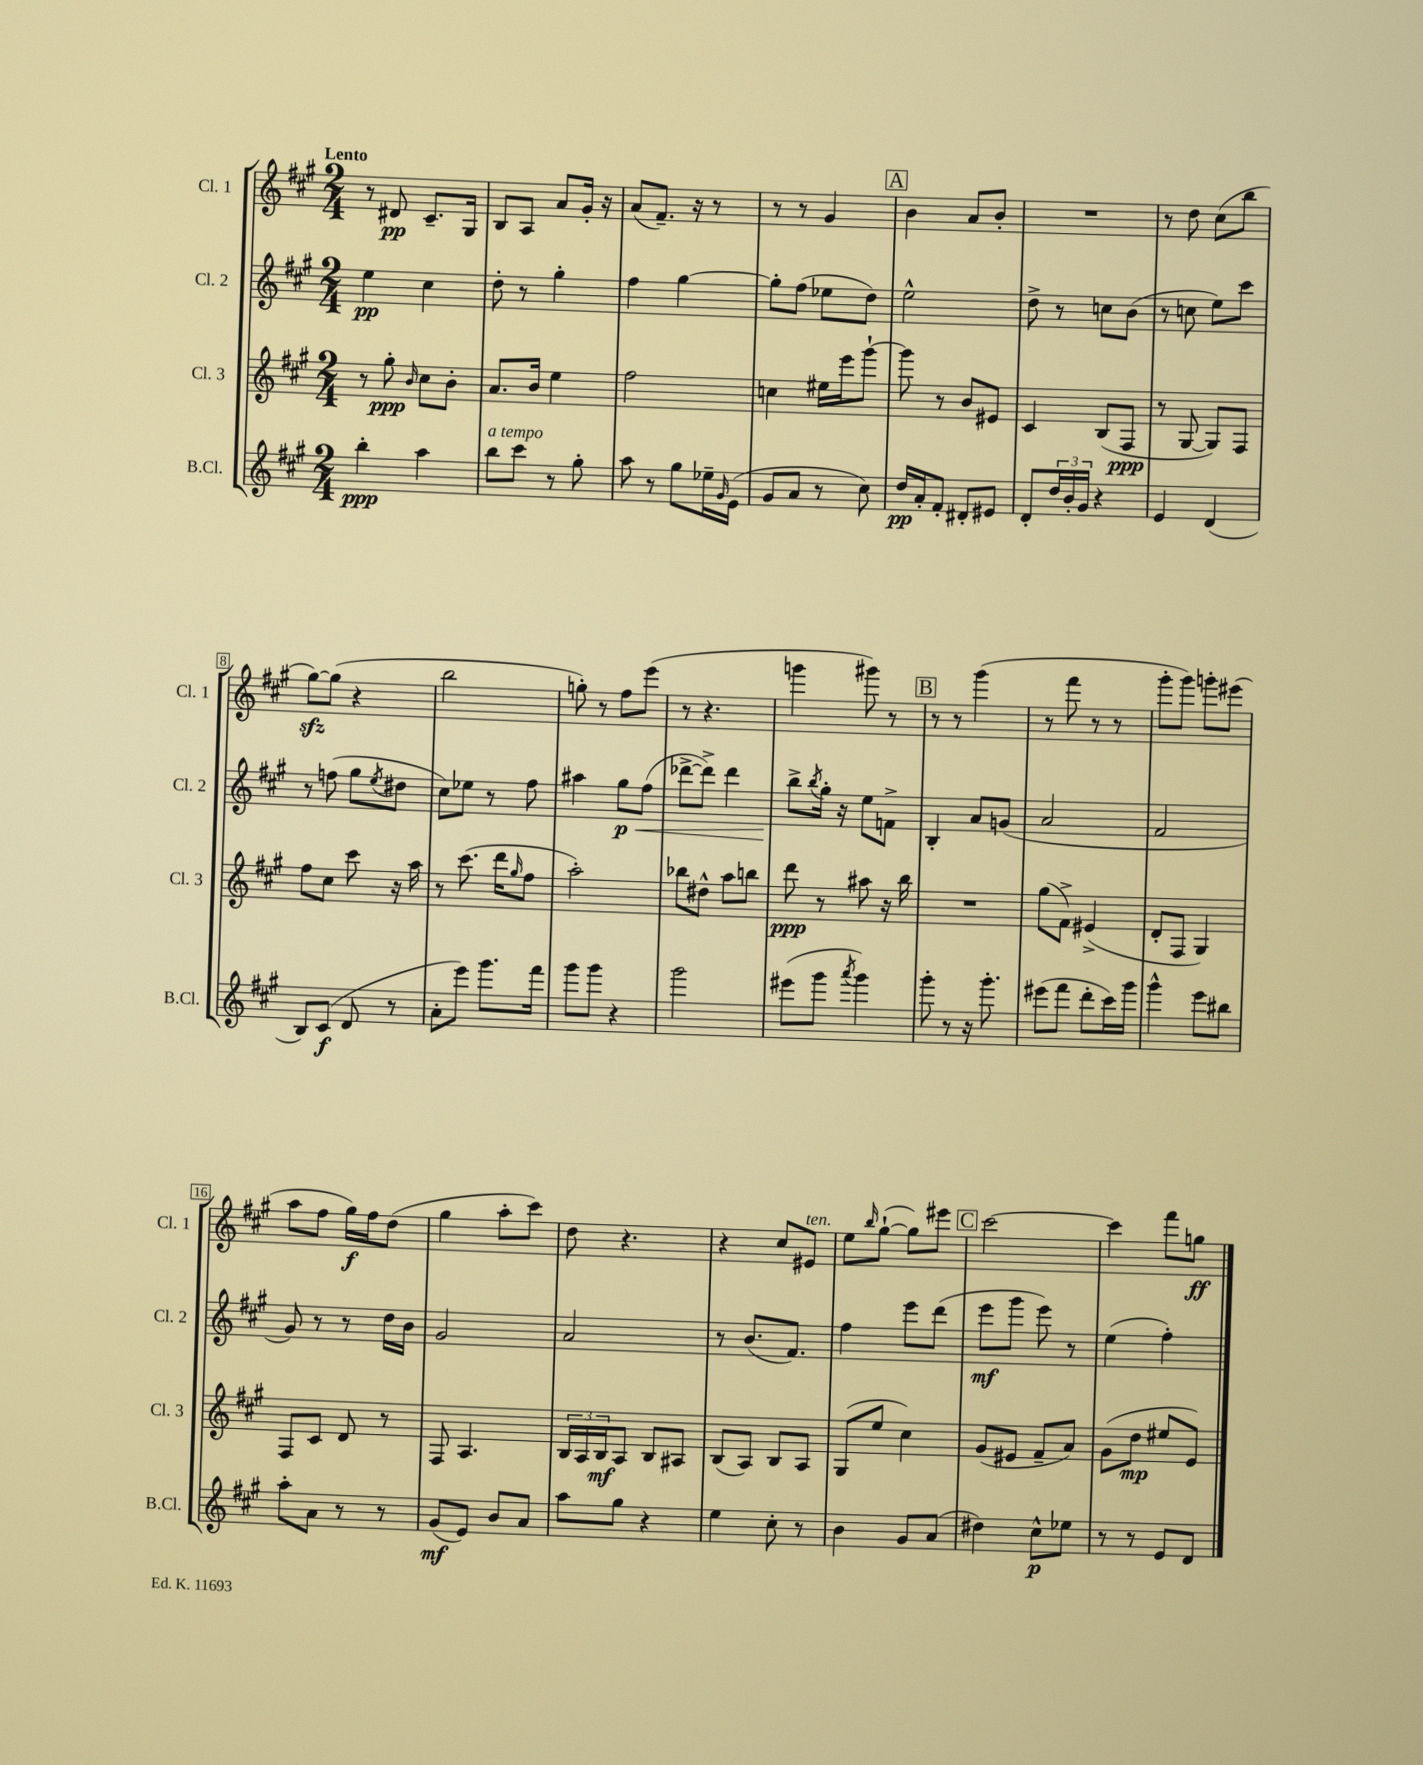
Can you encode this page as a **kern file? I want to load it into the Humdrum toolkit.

**kern	**kern	**kern	**kern
*staff4	*staff3	*staff2	*staff1
*clefG2	*clefG2	*clefG2	*clefG2
*k[f#c#g#]	*k[f#c#g#]	*k[f#c#g#]	*k[f#c#g#]
*M2/4	*M2/4	*M2/4	*M2/4
4bb'\	8r	4ee\	8r
.	8gg#'\	.	8d#/
.	16qqb/	.	.
4aa\	8cc#\L	4cc#\	8.c#~/L
.	8b'\J	.	.
.	.	.	16G#/Jk
=	=	=	=
8bb\L	8.a/L	8dd'\	8B/L
8ccc#\J	.	8r	8A/J
.	16b/Jk	.	.
8r	4ee\	4gg#'\	8a/L
8gg#'\	.	.	16g#'/Jk
.	.	.	16r
=	=	=	=
8aa\	2ff#\	4ff#\	(8a/L
8r	.	.	8.f#~/J)
8gg#\L	.	[4gg#\	.
.	.	.	16r
16ee-~\L	.	.	8r
16qqg#/	.	.	.
(16e\JJ	.	.	.
=	=	=	=
8g#/L	4cc\	8gg#'\]L	8r
8a/J	.	(8ff#\J	8r
8r	16ee#\LL	8ee-\L	4g#/
.	16eee\J	.	.
8cc#\)	[8ggg#`\J	8dd\J)	.
=	=	=	=
16dd/LL	8ggg#\]	2ee^^\	4b\
16a'/J	.	.	.
8f#'/J	8r	.	.
8d#'/L	8b/L	.	8a/L
8e#/J	8e#/J	.	8b'/J
=	=	=	=
8d'/L	4c#/	8dd^\	2r
24dd/L	.	8r	.
24b'/	.	.	.
24g#/JJ	.	.	.
4r	(8B/L	8cc\L	.
.	8F#/J	(8b\J	.
=	=	=	=
4e/	8r	8r	8r
.	[8G#/	8cc\	8dd\
(4d/	8G#/]L)	8ee\L)	(8cc#\L
.	8F#/J	8ccc#\J	8bb\J
=	=	=	=
8B/L)	8ff#\L	8r	[8gg#\L)
(8c#/J	8cc#\J	(8ff\	(8gg#\]J
8d/	8ccc#\	8gg#\L	4r
.	.	8qee/	.
8r	16r	8dd#\J	.
.	16aa\	.	.
=	=	=	=
8a'\L	8r	8cc#\L)	2bb\
8eee\J)	(8.ccc#\	8ee-\J	.
8.ggg#\L	.	8r	.
.	16ddd\LK	.	.
.	16qqgg#/	.	.
.	8ff#\J	8ff#\	.
16fff#\Jk	.	.	.
=	=	=	=
8ggg#\L	2aa'\)	4aa#\	8gg'\)
8ggg#\J	.	.	8r
4r	.	8gg#\L	8ff#\L
.	.	(8ff#\J	(8eee\J
=	=	=	=
2ggg#\	8bb-\L	[8ddd-^\L	8r
.	8dd#^^\J	8ddd-^\]J)	4.r
.	8aa\L	4ddd-\	.
.	8bb\J	.	.
=	=	=	=
(8eee#\L	8ddd\	8bb^\L	4ggg\
.	.	8qbb/	.
8ggg#\J	8r	16gg#'\Jk	.
.	.	16r	.
8qaaa/	.	.	.
4ggg#\)	8aa#\	8ee\L	8ggg#\)
.	16r	8f^\J	8r
.	16bb\	.	.
=	=	=	=
8ggg#'\	2r	4B'/	8r
8r	.	.	8r
16r	.	8a/L	(4ggg#\
8.ggg#'\	.	.	.
.	.	(8g/J	.
=	=	=	=
(8eee#\L	(8gg#\L	2a/	8r
8fff#\J	8f#^\J)	.	8fff#\
8ddd'\L	(4e#^/	.	8r
16ccc#\L)	.	.	8r
16ggg#\JJ	.	.	.
=	=	=	=
4ggg#^^\	8d'/L	2f#/	8ggg#'\L
.	8F#/J	.	8ggg#\J)
8eee\L	4G#/)	.	8ggg'\L
8bb#\J	.	.	(8eee#\J
=	=	=	=
8aa'\L	8F#/L	8g#/)	8aa\L
8a\J	8c#/J	8r	8ff#\J
8r	8d/	8r	16gg#\LL)
.	.	.	16ff#\J
8r	8r	16dd\LL	(8dd\J
.	.	16b\JJ	.
=	=	=	=
(8g#/L	8F#/	2g#/	4gg#\
8e/J)	4.A/	.	.
8b/L	.	.	8aa'\L
8a/J	.	.	8ccc#\J)
=	=	=	=
8aa\L	24B/LL	2a/	8dd\
.	24A/	.	.
.	24B/J	.	.
8gg#\J	8A/J	.	4.r
4r	8B/L	.	.
.	8A#/J	.	.
=	=	=	=
4ee\	(8B/L	8r	4r
.	8A/J)	(8.b/L	.
8cc#'\	8B/L	.	8cc#/L
.	.	8.f#/J)	.
8r	8A/J	.	8e#/J
=	=	=	=
4b\	(8G#/L	4ff#\	8ee\L
.	.	.	16qqbb/
.	8ee/J	.	([8gg#`\J
8g#/L	4cc#\)	8eee\L	8gg#\]L)
(8a/J	.	(8ddd\J	8eee#\J
=	=	=	=
4dd#\)	(8g#/L	8eee\L	[2ccc#\
.	8e#/J	8ggg#\J	.
8cc#^^\L	8f#~/L	8eee\)	.
8ee-\J	8a/J)	8r	.
=	=	=	=
8r	(8g#\L	(4ee\	4ccc#\]
8r	8dd\J	.	.
8e/L	8ee#/L	4ff#'\)	8fff#\L
8d/J	8e/J)	.	8gg\J
==	==	==	==
*-	*-	*-	*-
